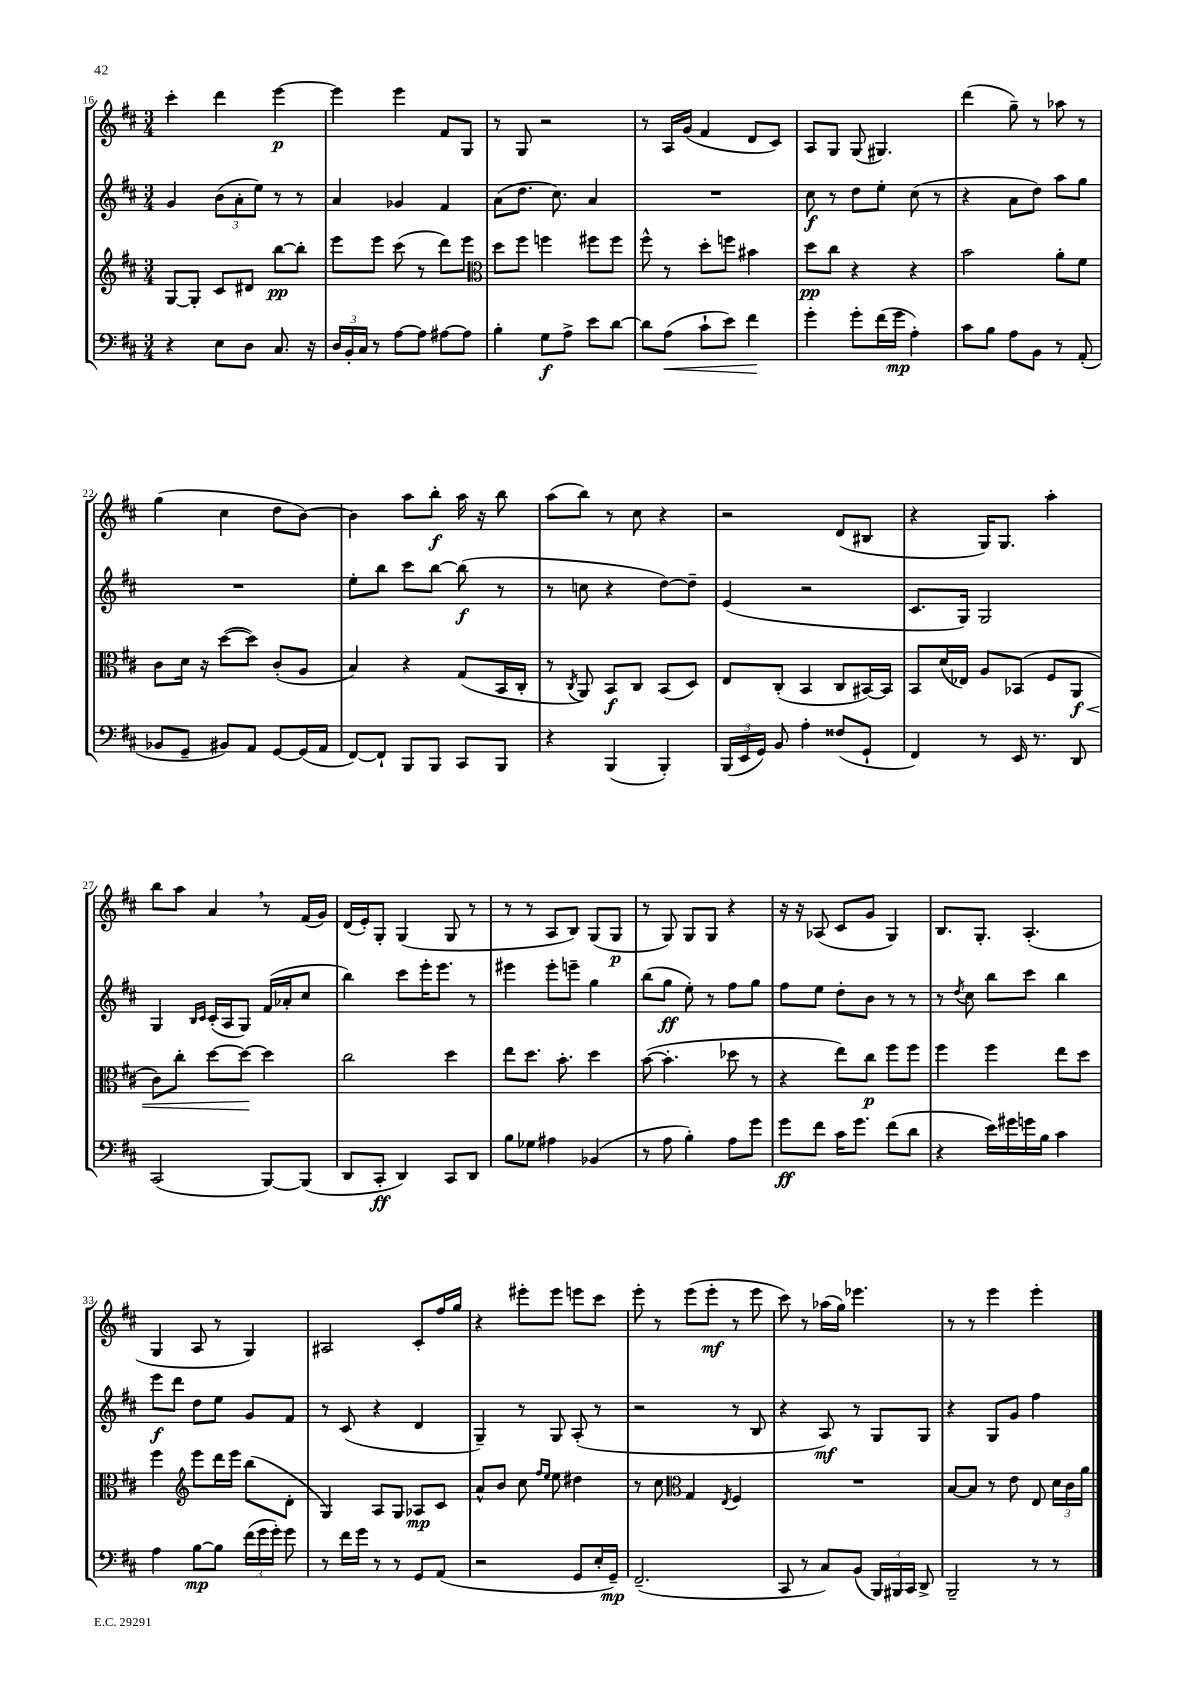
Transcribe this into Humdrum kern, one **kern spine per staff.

**kern	**kern	**kern	**kern
*staff4	*staff3	*staff2	*staff1
*clefF4	*clefG2	*clefG2	*clefG2
*k[f#c#]	*k[f#c#]	*k[f#c#]	*k[f#c#]
*M3/4	*M3/4	*M3/4	*M3/4
4r	[8G	4g	4ccc#'
.	8G']	.	.
8E	8c#	(12b	4ddd
.	.	12a'	.
8D	8d#	.	.
.	.	12ee)	.
8.C#	[8bb	8r	[4eee
.	8bb']	8r	.
16r	.	.	.
=	=	=	=
24D	8eee	4a	4eee]
24BB'	.	.	.
24C#	.	.	.
8r	8eee	.	.
[8A	(8ccc#	4g-	4eee
8A]	8r	.	.
[8A#	8ddd)	4f#	8f#
8A#]	8eee	.	8G
=	=	=	=
*	*clefC3	*	*
4B'	8dd	(8a	8r
.	8ff#	8.dd	8G
8G	4ff	.	2r
.	.	8.cc#)	.
8A^	.	.	.
8e	8ff#	4a	.
[8d	8ff#	.	.
=	=	=	=
8d]	8ff#^^	2.r	8r
(8A	8r	.	16A
.	.	.	(16g
8c#`	8dd'	.	4f#
8e)	8ff	.	.
4f#	4b#	.	8d
.	.	.	8c#)
=	=	=	=
4g'	8dd	8cc#	8A
.	8cc#	8r	8G
8g'	4r	8dd	(8G
(16f#	.	8ee'	4.G#)
16g	.	.	.
4A')	4r	(8cc#	.
.	.	8r	.
=	=	=	=
8c#	2b	4r	(4ddd
8B	.	.	.
8A	.	8a	8gg~)
8BB	.	8dd)	8r
8r	8a'	8aa	8aa-
(8AA'	8f#	8gg	8r
=	=	=	=
8BB-	8c#	2.r	(4gg
8GG~	16d	.	.
.	16r	.	.
8BB#)	([8dd	.	4cc#
8AA	8dd])	.	.
[8GG	(8c#'	.	8dd
(16GG]	8A	.	[8b)
16AA	.	.	.
=	=	=	=
[8FF#)	4B)	8ee'	4b]
8FF#`]	.	8bb	.
8BBB	4r	8ccc#	8aa
8BBB	.	[8bb	8bb'
8CC#	(8G	(8bb]	16aa
.	.	.	16r
8BBB	16BB	8r	8bb
.	16C#'	.	.
=	=	=	=
4r	8r	8r	(8aa
.	8qC#	.	.
.	8AA)	8cc	8bb)
(4BBB	8BB	4r	8r
.	8C#	.	8cc#
4BBB')	(8BB	[8dd)	4r
.	8D)	8dd~]	.
=	=	=	=
(24BBB	8E	(4e	2r
24EE	.	.	.
24GG)	.	.	.
8BB	(8C#'	.	.
4A'	4BB	2r	.
(8F##	8C#	.	(8d
8GG`	[16BB#)	.	8B#
.	16BB#]	.	.
=	=	=	=
4FF#)	8BB	8.c#	4r
.	(16d	.	.
.	16E-)	16G)	.
8r	8A	2G	16G)
.	.	.	8.G
16EE	(8BB-	.	.
8.r	.	.	.
.	8F#	.	4aa'
8DD	8AA	.	.
=	=	=	=
(2CC#	8c#)	4G	8bb
.	8cc#'	.	8aa
.	.	16qqB	.
.	.	16qqc#	.
.	[8dd	(16c#'	4a
.	.	16A	.
.	8dd_	8G)	.
[8BBB)	4dd]	(16f#	8r
.	.	16a-'	.
(8BBB]	.	8cc#	(16f#
.	.	.	16g)
=	=	=	=
8DD	2cc#	4bb)	(16d
.	.	.	16e')
8CC#'	.	.	8G'
4DD)	.	8ccc#	(4G
.	.	16eee'	.
.	.	8.eee	.
8CC#	4dd	.	8G
8DD	.	8r	8r
=	=	=	=
8B	8ee	4eee#	8r
8G-	8.dd	.	8r
4A#	.	8eee#'	8A
.	8.b'	.	.
.	.	8eee~	8B)
(4BB-	4dd	4gg	(8G
.	.	.	8G
=	=	=	=
8r	([8b	(8bb	8r
8A	4.b']	8gg	8G)
4B')	.	8ee')	8G
.	.	8r	8G
8A	8dd-	8ff#	4r
8g	8r	8gg	.
=	=	=	=
8g	4r	8ff#	16r
.	.	.	16r
8f#	.	8ee	(8A-
16c#	8ee)	8dd'	8c#
8.g	.	.	.
.	8cc#	8b	8g
(8f#	8ff#	8r	4G)
8d	8ff#	8r	.
=	=	=	=
4r	4ff#	8r	8.B
.	.	8qdd	.
.	.	8cc#	.
.	.	.	8.G'
16e)	4ff#	8bb	.
16g#	.	.	.
16g	.	8ccc#	(4.A'
16B	.	.	.
4c#	8ee	4bb	.
.	8dd	.	.
=	=	=	=
4A	4ff#	8eee	4G
.	.	8ddd	.
*	*clefG2	*	*
[8B	8eee	8dd	8A
8B]	16ddd	8ee	8r
.	16eee	.	.
(24f#	(8bb	8g	4G)
24g	.	.	.
24g')	.	.	.
8g	8d'	8f#	.
=	=	=	=
8r	4G)	8r	2A#
16f#	.	(8c#	.
16g	.	.	.
8r	8A	4r	.
8r	8G	.	.
8GG	8A-	4d	8c#'
(8AA	8c#	.	16ff#
.	.	.	16gg
=	=	=	=
2r	8a^^	4G~)	4r
.	8b	.	.
.	8cc#	8r	8eee#'
.	16qqff#	.	.
.	16qqee	.	.
.	8ee	8G	8eee#
8GG	4dd#	(8A'	8eee
16E'	.	8r	8ccc#
16GG~)	.	.	.
=	=	=	=
(2.FF#~	8r	2r	8eee'
.	8cc#	.	8r
*	*clefC3	*	*
.	4G	.	(8eee
.	.	.	8eee'
.	8qE	.	.
.	4F#	8r	8r
.	.	8B	8eee
=	=	=	=
8CC#	2.r	4r	8ccc#)
8r	.	.	8r
8C#)	.	8A)	(16aa-
.	.	.	16gg)
(8BB	.	8r	4.eee-
24BBB)	.	8G	.
24BBB#	.	.	.
24CC#	.	.	.
8DD^	.	8G	.
=	=	=	=
2BBB~	[8B	4r	8r
.	8B]	.	8r
.	8r	8G	4eee
.	8e	8g	.
8r	8E	4ff#	4eee'
8r	24d	.	.
.	24c#	.	.
.	24a	.	.
==	==	==	==
*-	*-	*-	*-
